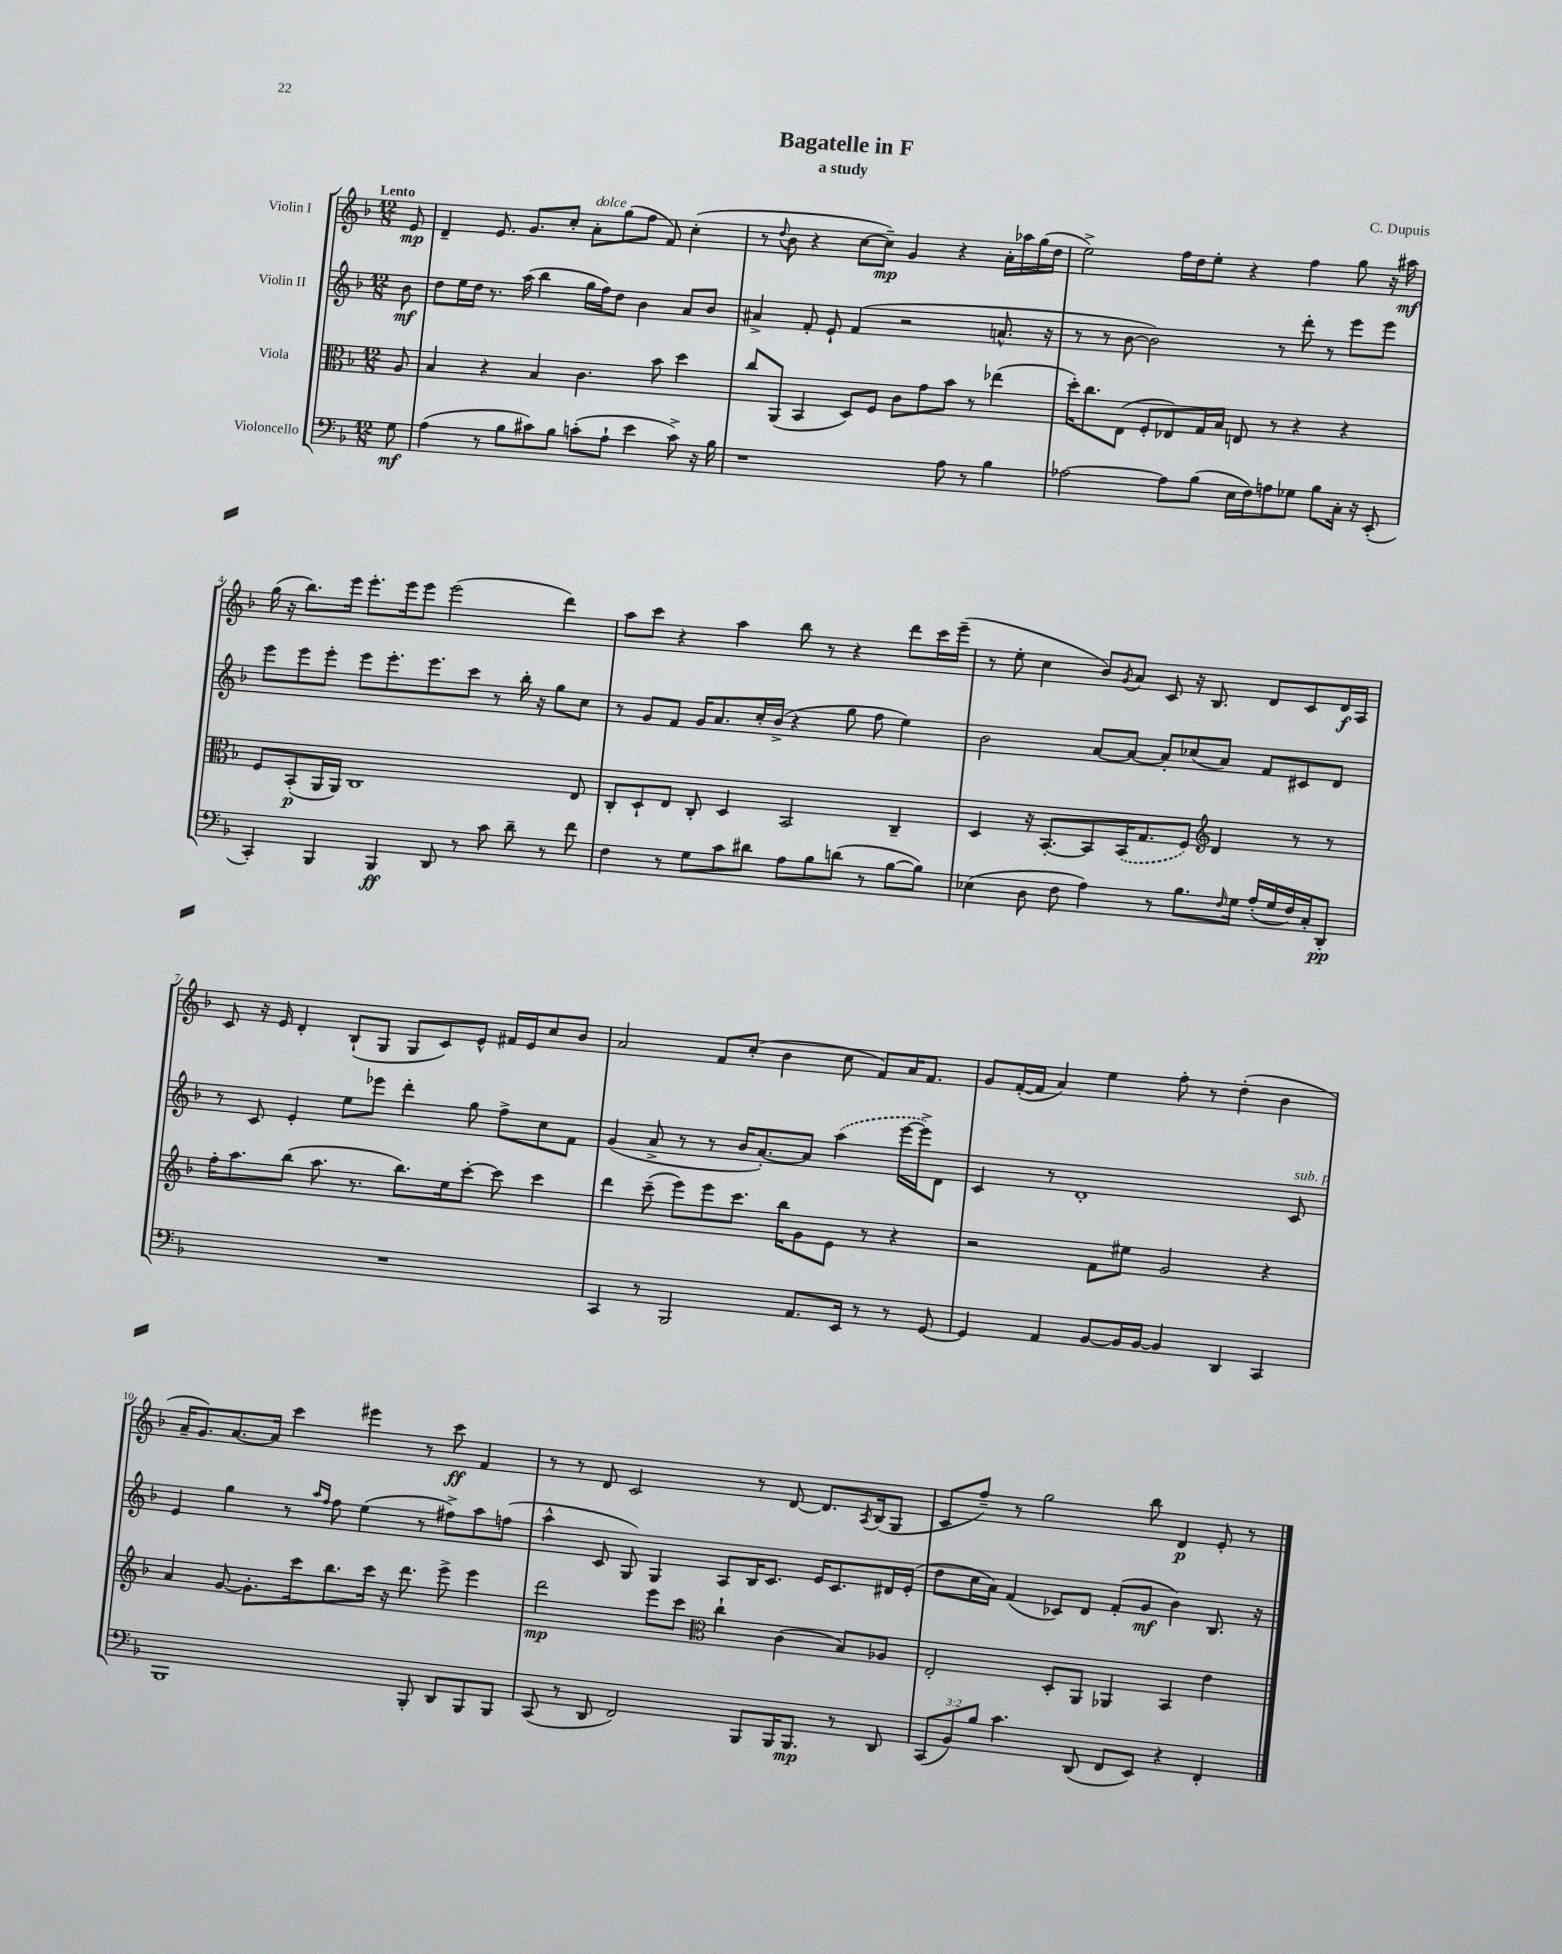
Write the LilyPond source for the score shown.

\header { title = "Bagatelle in F" composer = "C. Dupuis" subtitle = "a study" }
<<
\new StaffGroup <<
\new Staff = "s0" \with { instrumentName = "Violin I" } {
    \clef treble \key f \major \numericTimeSignature \time 12/8 \partial 8 \tempo "Lento"
    e'8\mp |
    d'4-- e'8. g'8. c''8-. a'8-.^\markup { \italic "dolce" } g''8( f''8 f'8) c''4-.( |
    r8 \appoggiatura { d''8 } bes'8 r4 c''8~ c''8--\mp) g'4 r4 a'16-. aes''16 g''16( d''16 |
    e''2->) f''16 d''16 e''8-. r4 f''4 g''8 r16 ais''16\mf |
    g''16( r16 bes''8.) e'''16 e'''8.-. e'''16 e'''8 e'''2( d'''4) |
    a''8 c'''8 r4 a''4 bes''8 r8 r4 d'''8 c'''16 e'''16--( |
    r8 e''8-. c''4 bes'8) \acciaccatura { g'8 } a'8 c'8 r16 bes8. d'8 c'8 d'16\f a16 |
    c'8 r16 e'16 d'4-. bes8-!( g8 g8 c'8) e'8-^ fis'16 e'16 c''8 bes'8 |
    a'2 f'8 c''8-.( bes'4 c''8 f'8) a'16 f'8. |
    g'8 f'16~-.( f'16 a'4) e''4 f''8-. r8 d''4-.( bes'4 |
    a'16-- g'8.) a'8.~ a'16 c'''4 eis'''4 r8 c'''8\ff f'4 |
    r8 r8 d'8 c'2 r8 d'8~ d'8. \acciaccatura { a8 } bes16( g8 |
    c'8 f''8--) r8 g''2 bes''8 d'4\p e'8-. r8 \bar "|." |
}
\new Staff = "s1" \with { instrumentName = "Violin II" } {
    \clef treble \key f \major \numericTimeSignature \time 12/8 \partial 8
    bes'8\mf |
    d''8 e''16 d''16 r8. a''16( bes''4 g''16 f''16) d''8 bes'4 a'8 bes'8 |
    ais'4-> f'8-. e'8-! f'4( r2 a'8.-^ r16 |
    r8 r8 bes'8~ bes'2) r8 d'''8-. r8 e'''8 e'''8 |
    e'''8 e'''8 e'''8-. e'''8 e'''8.-. e'''8. c'''8 r8 bes''16-. r16 g''8 c''8 |
    r8 g'8 f'8 g'16 a'8. c''16-. bes'16->( r4 g''8 f''8 e''4) |
    bes'2 a'8~ a'8~ a'8-. ces''8( a'8) f'8 cis'8 d'8 |
    r8 c'8 e'4-. e''8 ees'''8 d'''4-. g''8 f''8-> c''8 f'8 |
    g'4( a'8-> r8 r8 bes'16 a'8.~-.) a'8 \once \slurDashed a''4( e'''16~ e'''16->) d'8 |
    c'4 r8 d'1-. c'8^\markup { \italic "sub. p" } |
    e'4 g''4 r8 \grace { a''16 f''16 } f''8 e''4( r8 fis''8->) a''8 f''8( |
    a''4-^ c'8 g8) g4 a8 bes16 c'8. e'16 c'8. dis'16 e'16-.( |
    d''8 c''16 a'16) f'4( ces'8) d'8 f'8-.( g'8\mf bes'4) bes8. r16 \bar "|." |
}
\new Staff = "s2" \with { instrumentName = "Viola" } {
    \clef alto \key f \major \numericTimeSignature \time 12/8 \partial 8
    a8 |
    bes4 r4 bes4 c'4. bes'8 d''4 |
    c''8 a,8( bes,4 d8) f8 c'8 g'8 bes'8 r8 ees''4( |
    d''16-.) c''8. e8( f8-. ees8) g16 bes16 e8 r8 r4 r4 |
    f8 bes,8-.\p( a,16 a,16) c1 e8 |
    c8-. d8-! e8 c8-. d4 bes,2 c4-- |
    d4 r16 bes,8.~-. bes,8 \once \slurDashed bes,16( g8. f8) \clef treble d'4 r8 r8 |
    f''16-. a''8. bes''8( a''8. r8. bes''8.) e''16 c'''8~-. c'''8 c'''4 |
    d'''4 c'''8--( e'''8) e'''8 c'''8. bes''16 g'8 e'8 r8 r4 |
    r2 f'8 eis''8 g'2 r4 |
    a'4 g'8~ g'8.-. c'''16 bes''8. c'''16 r16 d'''8. e'''8-> e'''4 |
    d'''2\mp e'''8 c'''8 \clef alto c''4-! c'4( bes8) aes8 |
    e2-. d8-. a,8 aes,4 bes,4 e'4 \bar "|." |
}
\new Staff = "s3" \with { instrumentName = "Violoncello" } {
    \clef bass \key f \major \numericTimeSignature \time 12/8 \override Staff.TupletNumber.text = #tuplet-number::calc-fraction-text \partial 8
    g8\mf |
    a4( r8 bes8 cis'8) bes8 c'8-.( a8-! e'4 c'8->) r16 bes16 |
    r1 a8 r8 bes4 |
    aes2~ aes8 bes8( e16 f16) a8 ges8 bes8 c16-. r16 e,8-.( |
    c,4-.) bes,,4 bes,,4\ff d,8 r8 c'8 d'8-- r8 f'8 |
    f4 r8 g8 c'8 dis'8 a8 bes8 d'8( r8 bes8~ bes8) |
    ees4( d8 f8 a4) r8 bes8. \grace { f16 } g16 a16-.( g16 f16) c16-. d,8-.\pp |
    R1. |
    c,4 r8 bes,,2 a,8. e,16 r8 r8 g,8~ |
    g,4 a,4 bes,8~ bes,16 bes,16~ bes,4 d,4 c,4 |
    bes,,1 bes,,8-. d,8 bes,,8 bes,,8 |
    c,8( r8 d,8 f,2) bes,,8 bes,,16 bes,,8.\mp r8 d,8 |
    \tuplet 3/2 { c,8( bes,8) bes8 } c'4. d,8( f,8 e,8) r4 f,4-. \bar "|." |
}
>>
>>
